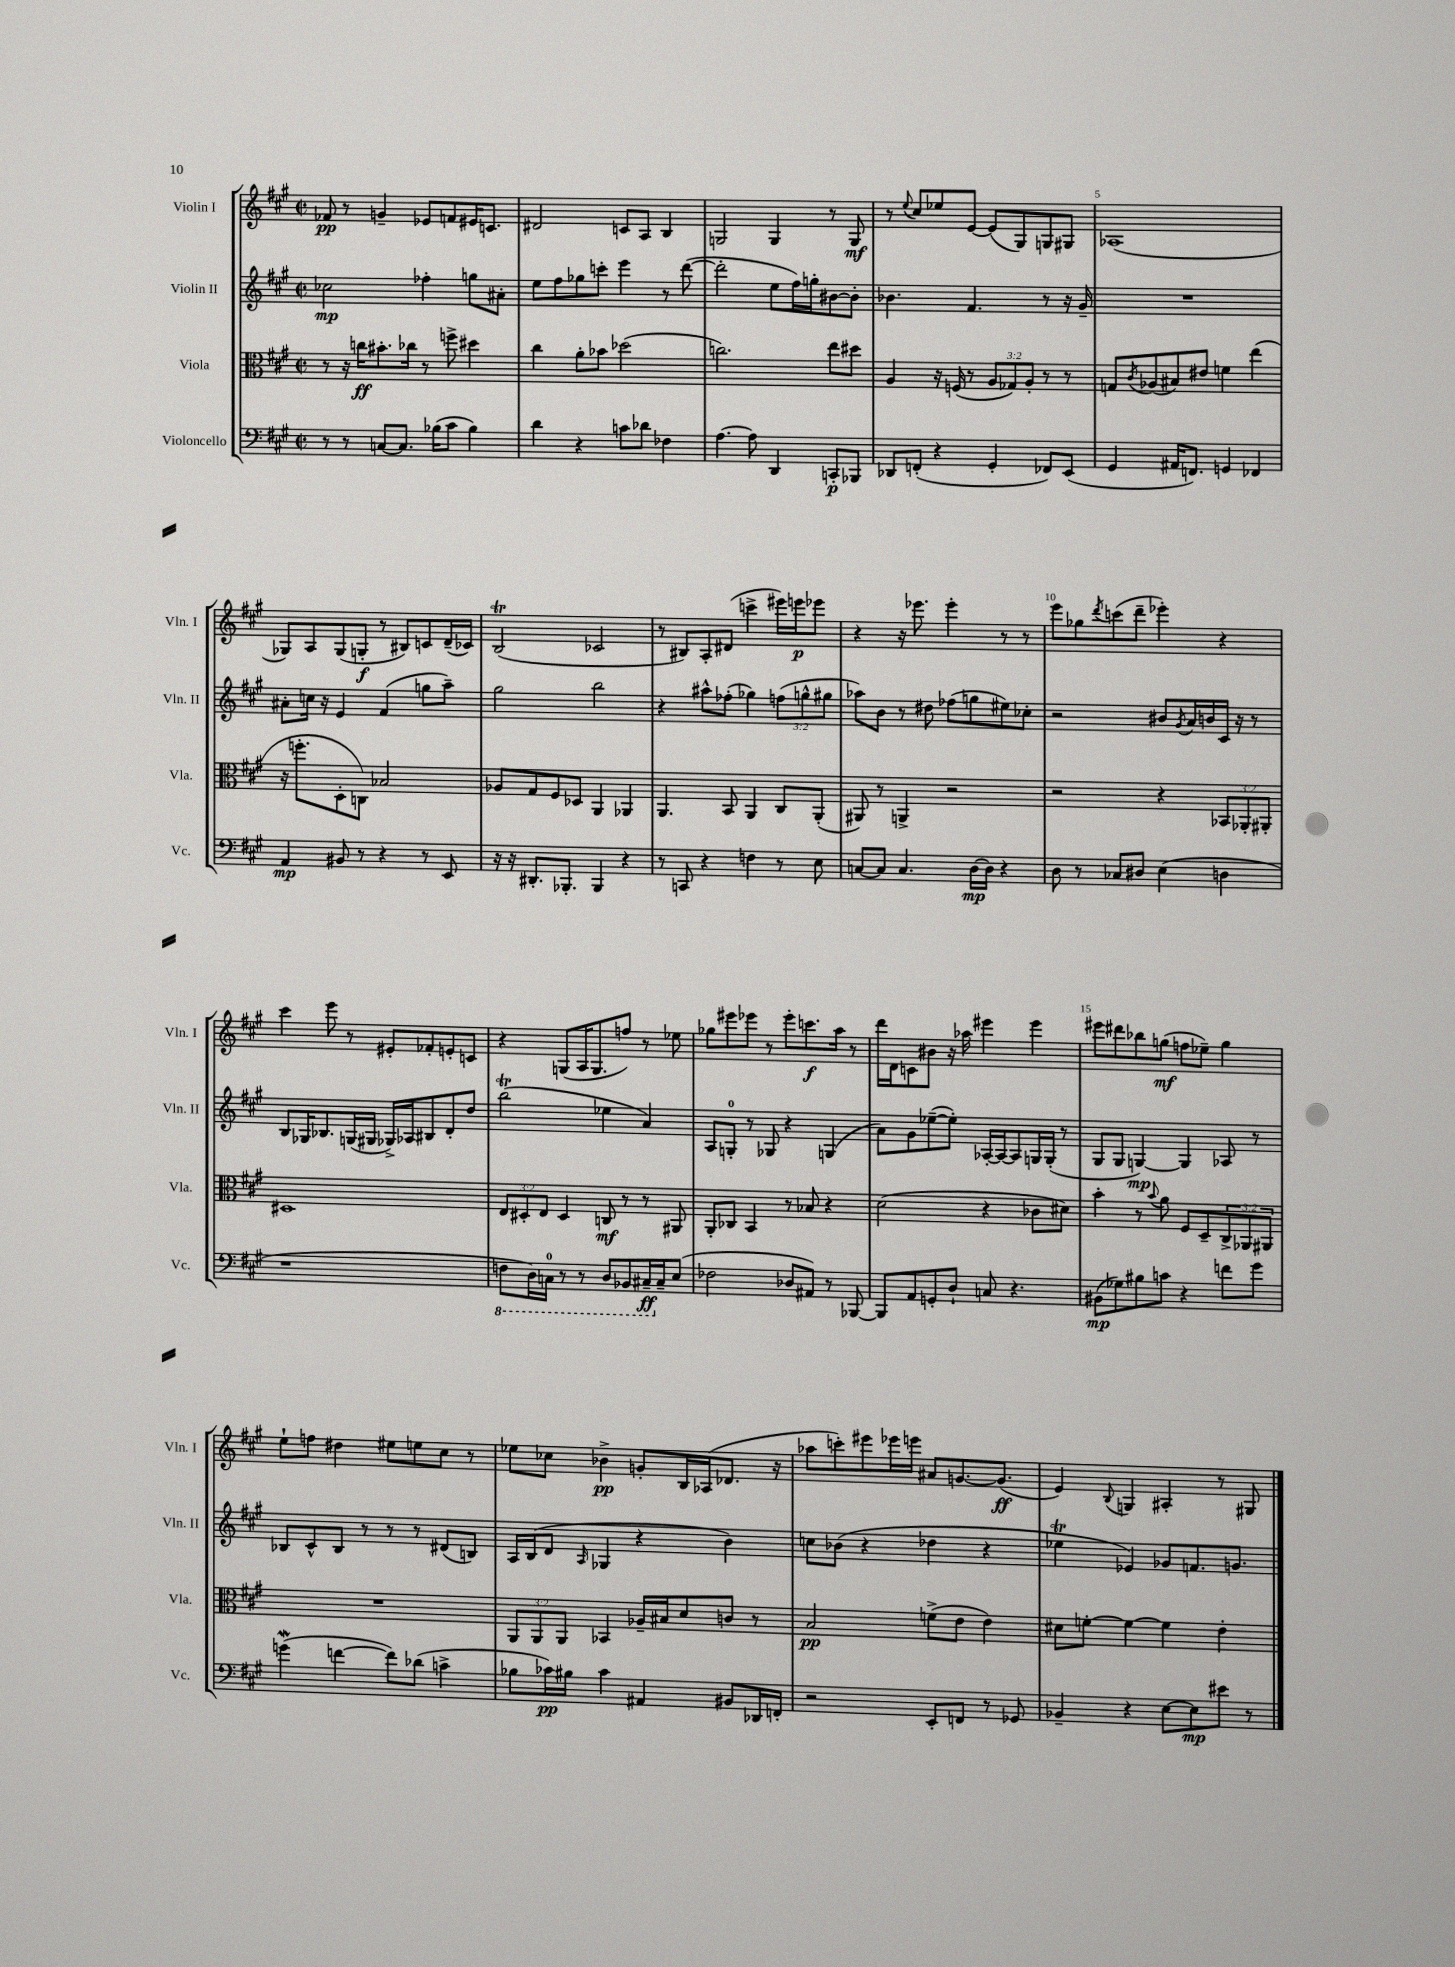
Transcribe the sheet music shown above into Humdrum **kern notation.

**kern	**kern	**kern	**kern
*staff4	*staff3	*staff2	*staff1
*clefF4	*clefC3	*clefG2	*clefG2
*k[f#c#g#]	*k[f#c#g#]	*k[f#c#g#]	*k[f#c#g#]
*M2/2	*M2/2	*M2/2	*M2/2
*met(c|)	*met(c|)	*met(c|)	*met(c|)
8r	8r	2cc-	8f-
8r	16r	.	8r
.	16cc	.	.
[8C	8.b#'	.	4g~
8.C]	.	.	.
.	16cc-	.	.
.	8r	4ff-'	8e-
(16B-	.	.	.
8c#	8ff^	.	8f
4B-)	4dd#	8gg	16e#
.	.	.	8.c
.	.	8a#'	.
=	=	=	=
4d	4cc#	8ee	2d#
.	.	8ff#	.
4r	8a'	8gg-	.
.	8b-	8ccc'	.
8c	(2dd-	4eee	8c
8d-	.	.	8A
4F-	.	8r	4B
.	.	([8ddd	.
=	=	=	=
[4.A	2.cc)	2ddd']	2G
8A]	.	.	.
4DD	.	8ee	4G
.	.	16ff#)	.
.	.	16gg'	.
8CC'	8ee	[8b#	8r
8BBB-	8dd#	8b#']	8G
=	=	=	=
8DD-	4A	4.b-	8r
.	.	.	8qqee
(8FF'	.	.	8cc#
4r	16r	.	8ee-
.	(16F	.	.
.	8r	4.f#	[8e
4GG#'	12A	.	(8e]
.	12G-)	.	.
.	.	.	8G#)
.	12A'	.	.
8FF-)	8r	8r	8G
(8EE	8r	16r	8G#
.	.	16g#~	.
=	=	=	=
4GG#	8G	1r	(1A-
.	8qc#	.	.
.	(8A-	.	.
16AA#	8B#)	.	.
8.FF)	.	.	.
.	8e#	.	.
4GG	4f	.	.
4FF-	(4ee	.	.
=	=	=	=
4AA	16r	8a#'	8G-)
.	8.ff'	.	.
.	.	16cc	8A
.	.	16r	.
8BB#	8D'	4e	(8G-
8r	8C)	.	8G'
4r	2B-	(4f#	8r
.	.	.	8B#)
8r	.	8gg	8c
8EE	.	8aa~)	(16d~
.	.	.	16c-)
=	=	=	=
16r	8A-	2gg#	(2B
16r	.	.	.
8.DD#'	8G#	.	.
.	8F#	.	.
8.BBB-'	.	.	.
.	8D-	.	.
4BBB-	4AA	2bb	2c-
4r	4AA-	.	.
=	=	=	=
8r	4.AA	4r	8r
8CC	.	.	8B#)
4r	.	8aa#^^	8A'
.	8BB	(8ff-'	(8d#
4F	4AA	4gg-)	4ccc^
8r	8C#	(12ff	16eee#)
.	.	.	16eee
.	.	12gg^^	.
8E	(8AA'	.	8eee-
.	.	12gg#	.
=	=	=	=
[8C	8AA#)	8aa-)	4r
8C]	8r	8b	.
4.C	4AA^	8r	16r
.	.	.	8.eee-
.	.	8dd#	.
.	2r	(8ff-	4eee-'
[16D	.	8gg	.
16D]	.	.	.
4r	.	8ee#)	8r
.	.	8cc-'	8r
=	=	=	=
8D	2r	2r	8eee
8r	.	.	8gg-
.	.	.	8qddd
8C-	.	.	(8ccc
8D#	.	.	8ddd~
(4E	4r	8b#	4eee-')
.	.	8qg#	.
.	.	16a	.
.	.	16b	.
4D	12BB-	16c#	4r
.	.	16r	.
.	12AA-'	.	.
.	.	8r	.
.	12AA#'	.	.
=	=	=	=
1r	1D#	8B	4ccc#
.	.	16G-	.
.	.	8.B-	.
.	.	.	8eee
.	.	(16G	8r
.	.	16G#	.
.	.	16G-^)	8e#'
.	.	16A-	.
.	.	8B#	8f-'
.	.	8d'	8e'
.	.	8dd	8c
=	=	=	=
8FF	12E	(2bb	4r
.	12D#'	.	.
16DD)	.	.	.
.	12E	.	.
16CC	.	.	.
8r	4D#	.	(8G
8r	.	.	16A
.	.	.	8.G
8DD	8C	4ee-	.
8BBB-	8r	.	8ff)
16CC#~	8r	4a)	8r
16C#~	.	.	.
(8E	8AA#	.	8ee-
=	=	=	=
2F-	8AA'	8A	8gg-
.	8C-	8G'	8eee#
.	4BB	8r	8eee-
.	.	8G-	8r
8D-	8r	4r	8eee-'
8AA#)	8B-	.	8.ccc
8r	4r	(4G	.
.	.	.	16aa
[8BBB-	.	.	8r
=	=	=	=
8BBB-]	(2d	8a)	16ddd
.	.	.	16d
8AA	.	8g#	8c
8GG'	.	([8ee-~	8b#
8D`	.	8ee-'])	16r
.	.	.	16aa-
8C	4r	[16A-'	4eee#
.	.	16A-_	.
4.r	.	8A-]	.
.	8c-	16G	4eee#
.	.	(16G'	.
.	8d#)	8r	.
=	=	=	=
(8BB#	4b'	8G#	8eee#
8G-)	.	8G#	8ddd#
8B#	8r	[4G)	8bb-
.	8qqb	.	.
8c	8a	.	(8gg
4r	8F#	4G]	8ff
.	8D~	.	8ee-~)
8f	12C#^	8A-	4gg
.	12AA-	.	.
8g#	.	8r	.
.	12AA#	.	.
=	=	=	=
(4g	1r	8B-	8ee`
.	.	8c#^^	8ff
[4f	.	8B-	4dd#
.	.	8r	.
8f])	.	8r	8ee#
(8d-	.	8r	8ee
4c^	.	(8d#	8cc#
.	.	8B)	8r
=	=	=	=
8B-	12AA	16A	8ee-
.	.	(16B	.
.	12AA	.	.
16c-)	.	8d	8cc-
.	12AA	.	.
16B#	.	.	.
.	.	16qqA	.
4c-	4BB-	4G-	4b-^
4AA#	16A-~	4r	8g'
.	16B#	.	.
.	8d	.	16B
.	.	.	(16A-
8BB#	8c	4b)	8.d-
16DD-	8r	.	.
16FF'	.	.	16r
=	=	=	=
2r	2B	8cc	8aa-
.	.	(8b-	8ccc')
.	.	4r	8eee#
.	.	.	16eee-
.	.	.	16eee
8EE'	(8f^	4dd-	8a#
8FF	8e	.	[8.g
8r	4e)	4r	.
.	.	.	(8.g]
8GG-	.	.	.
=	=	=	=
4BB-~	8d#	4ee-	4e)
.	[8f'	.	.
.	.	.	8qqB
4r	4f_	4e-)	4G
[8E	4f]	8g-	4A#'
8E]	.	8.f	.
8e#	4e'	.	8r
.	.	8.g	.
8r	.	.	8G#
==	==	==	==
*-	*-	*-	*-
